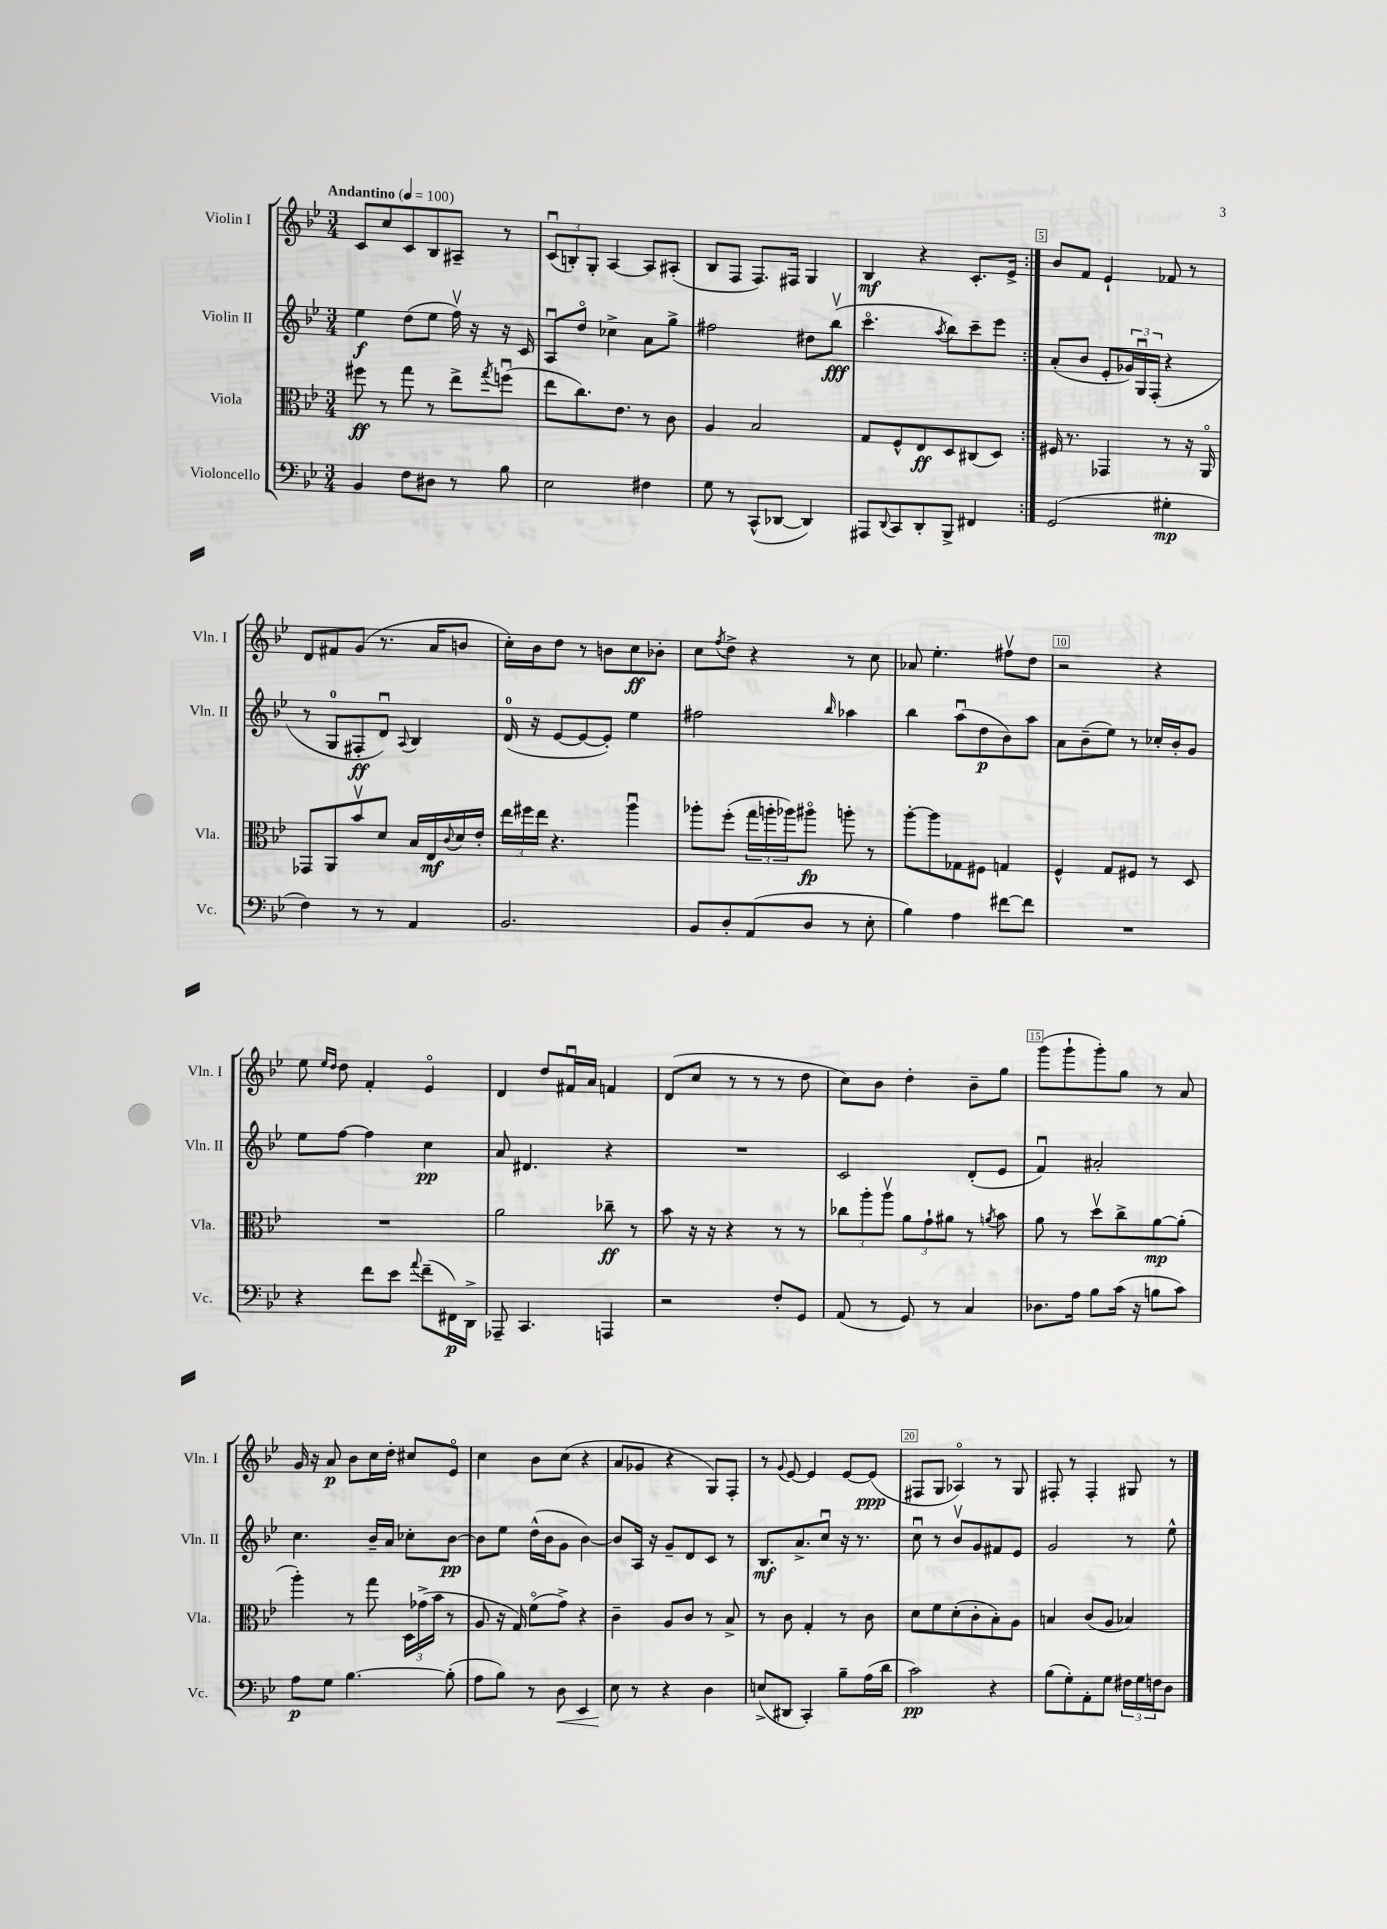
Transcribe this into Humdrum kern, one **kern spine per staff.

**kern	**kern	**kern	**kern
*staff4	*staff3	*staff2	*staff1
*clefF4	*clefC3	*clefG2	*clefG2
*k[b-e-]	*k[b-e-]	*k[b-e-]	*k[b-e-]
*M3/4	*M3/4	*M3/4	*M3/4
*MM100	*MM100	*MM100	*MM100
4BB-	8ff#	4ee-	8c
.	8r	.	8cc
8F	8gg	(8dd	8c
8D#	8r	8ee-	8B-
8r	8ee-^	16ffv)	8A#~
.	.	16r	.
.	8qgg	.	.
8B-	(8ffu	16r	8r
.	.	16c	.
=	=	=	=
2E-	8ee-	8Au	(12cu
.	.	.	12B')
.	8.cc)	8ddo	.
.	.	.	12G'
.	.	4cc-^	[4A
.	8.e-	.	.
4F#	8r	8a	8A]
.	8c	8gg^	(8A#'
=	=	=	=
8G	4A	2ff#	8B-
8r	.	.	8F
(8CC^^	2B-	.	8.F)
[8DD-	.	.	.
.	.	.	16F#
4DD-])	.	8dd#	4G
.	.	(8bb-v	.
=	=	=	=
8AAA#	8G	4.ccco	4B-
8qqDD	.	.	.
8CC	8F^^	.	.
8DD'	8E-	.	4r
.	.	8qaa	.
8BBB-^	8D	8bb-)	.
4FF#	(8C#	8ccc~	8.c'
.	8D)	8eee-	.
.	.	.	16e-^
=:|!	=:|!	=:|!	=:|!
(2GG	16F#	(8a'	8b-
.	8.r	.	.
.	.	8b-	8f
.	4GG-	8e-'	4e-`
.	.	24g-)	.
.	.	24Gu	.
.	.	(24F'	.
4G#'	8r	4r	8f-
.	16r	.	8r
.	16AAo	.	.
=	=	=	=
4F)	8GG-	8r	8d
.	8AA	8G	8f#
8r	8b-v	8F#'	(8g
8r	8d	8du)	8.r
.	.	8qqA	.
4AA	16B-	4B-	.
.	16E-	.	16a
.	8qqc	.	.
.	16d	.	8b
.	16e-'	.	.
=	=	=	=
2.BB-	24ee-	(16d	16cc')
.	24ff#	.	.
.	.	16r	16b-
.	24ee-	.	.
.	4.r	[8e-	8dd
.	.	8e-_	8r
.	.	8e-'])	8b
.	4aau	4ee-	8cc
.	.	.	8b-'
=	=	=	=
8BB-	8aa-'	2ff#	8cc
.	.	.	8qff
8D'	(8ff'	.	8dd^
(8AA	24gg	.	4r
.	24aa'	.	.
.	24aa-)	.	.
8D	8aa#o	.	.
.	.	16qqbb-	.
8r	8aa'	4aa-	8r
8E-'	8r	.	8cc
=	=	=	=
4B-)	[8aa'	4bb-	8a-
.	8aa]	.	4.ee-'
4A	8G-	(8aau	.
.	8F#	8dd	.
[8f#	4G	8b-)	8ff#v
8f#]	.	8aa	8dd
=	=	=	=
2.r	4F^^	8a	2r
.	.	(8b-~	.
.	8G	8ee-)	.
.	8F#	8r	.
.	8r	16cc-'	4r
.	.	16b-'	.
.	8D	8g	.
=	=	=	=
4r	2.r	8ee-	8ee-
.	.	.	16qqee-
.	.	.	16qqdd
.	.	[8ff	8dd
8f	.	4ff]	4f'
8e-	.	.	.
8qqa	.	.	.
(8f~	.	4cc	4e-o
16FF#)	.	.	.
16DD^	.	.	.
=	=	=	=
8AAA-~	2a	8a	4d
4.CC	.	4.d#	.
.	.	.	8dd
.	.	.	16f#u
.	.	.	16a
4AAA	8cc-~	4r	4f
.	8r	.	.
=	=	=	=
2r	8b-	2.r	(8d
.	16r	.	8cc
.	16r	.	.
.	4r	.	8r
.	.	.	8r
8F'	8r	.	8r
8GG	8r	.	8dd
=	=	=	=
(8AA	12cc-	2c	8cc)
.	12aa'	.	.
8r	.	.	8b-
.	12aav	.	.
8GG)	12a	.	4dd'
.	12g`	.	.
8r	.	.	.
.	12a#	.	.
4C	8r	(8d'	8b-~
.	8qa	.	.
.	8b-	8e-	8gg
=	=	=	=
8.D-	8a	4fu)	(8ggg
.	8r	.	8ggg`
16A	.	.	.
8B-	8ddv	2a#'	8ggg')
(16c	8cc^	.	8gg
16r	.	.	.
8B	[8a	.	8r
8c)	(8a']	.	8a
=	=	=	=
8A	4aa')	4.cc	16g
.	.	.	16r
8G	.	.	8a
[4.B-	8r	.	8b-
.	8gg	16b-~	16cc
.	.	16a	16dd'
.	24D	8cc-'	8cc#
.	(24g-^	.	.
.	24b-	.	.
(8B-']	8r	[8b-	8e-o
=	=	=	=
8A	8A	8b-]	4cc
8B-)	16r	8ee-	.
.	16G)	.	.
8r	(8fo	(16dd^^	8b-
.	.	16b-	.
8D	8g^)	8g	(8cc
4EE-	4r	[4b-)	4r
=	=	=	=
8E-	4c~	8b-]	8a
8r	.	16A	8g-
.	.	16r	.
4r	8A	8g~	4r
.	8c	8d	.
4D	8r	8c	8G)
.	8B-^	8r	8F'
=	=	=	=
(8E^	8r	8.B-	8r
.	.	.	8qqg
8DD#	8c	.	[8e-
.	.	8.a^	.
4CC')	4G'	.	4e-]
.	.	8ccu	.
8B-~	8r	16r	[8e-
.	.	8.r	.
(16A	8c	.	(8e-]
16d	.	.	.
=	=	=	=
2c)	8d	8ccu	8F#
.	8f	8r	8G
.	(8d'	8b-v	4A-o)
.	8c'	8g	.
4r	8B-')	8f#	8r
.	8A	8e-	8G
=	=	=	=
(8B-	4B	2g	8F#'
8G')	.	.	8r
8AA'	(8c	.	4F#'
8G	8A	.	.
24F#	4B-)	8r	8G#
24G	.	.	.
24F	.	.	.
8D	.	8ee-^^	8r
==	==	==	==
*-	*-	*-	*-
